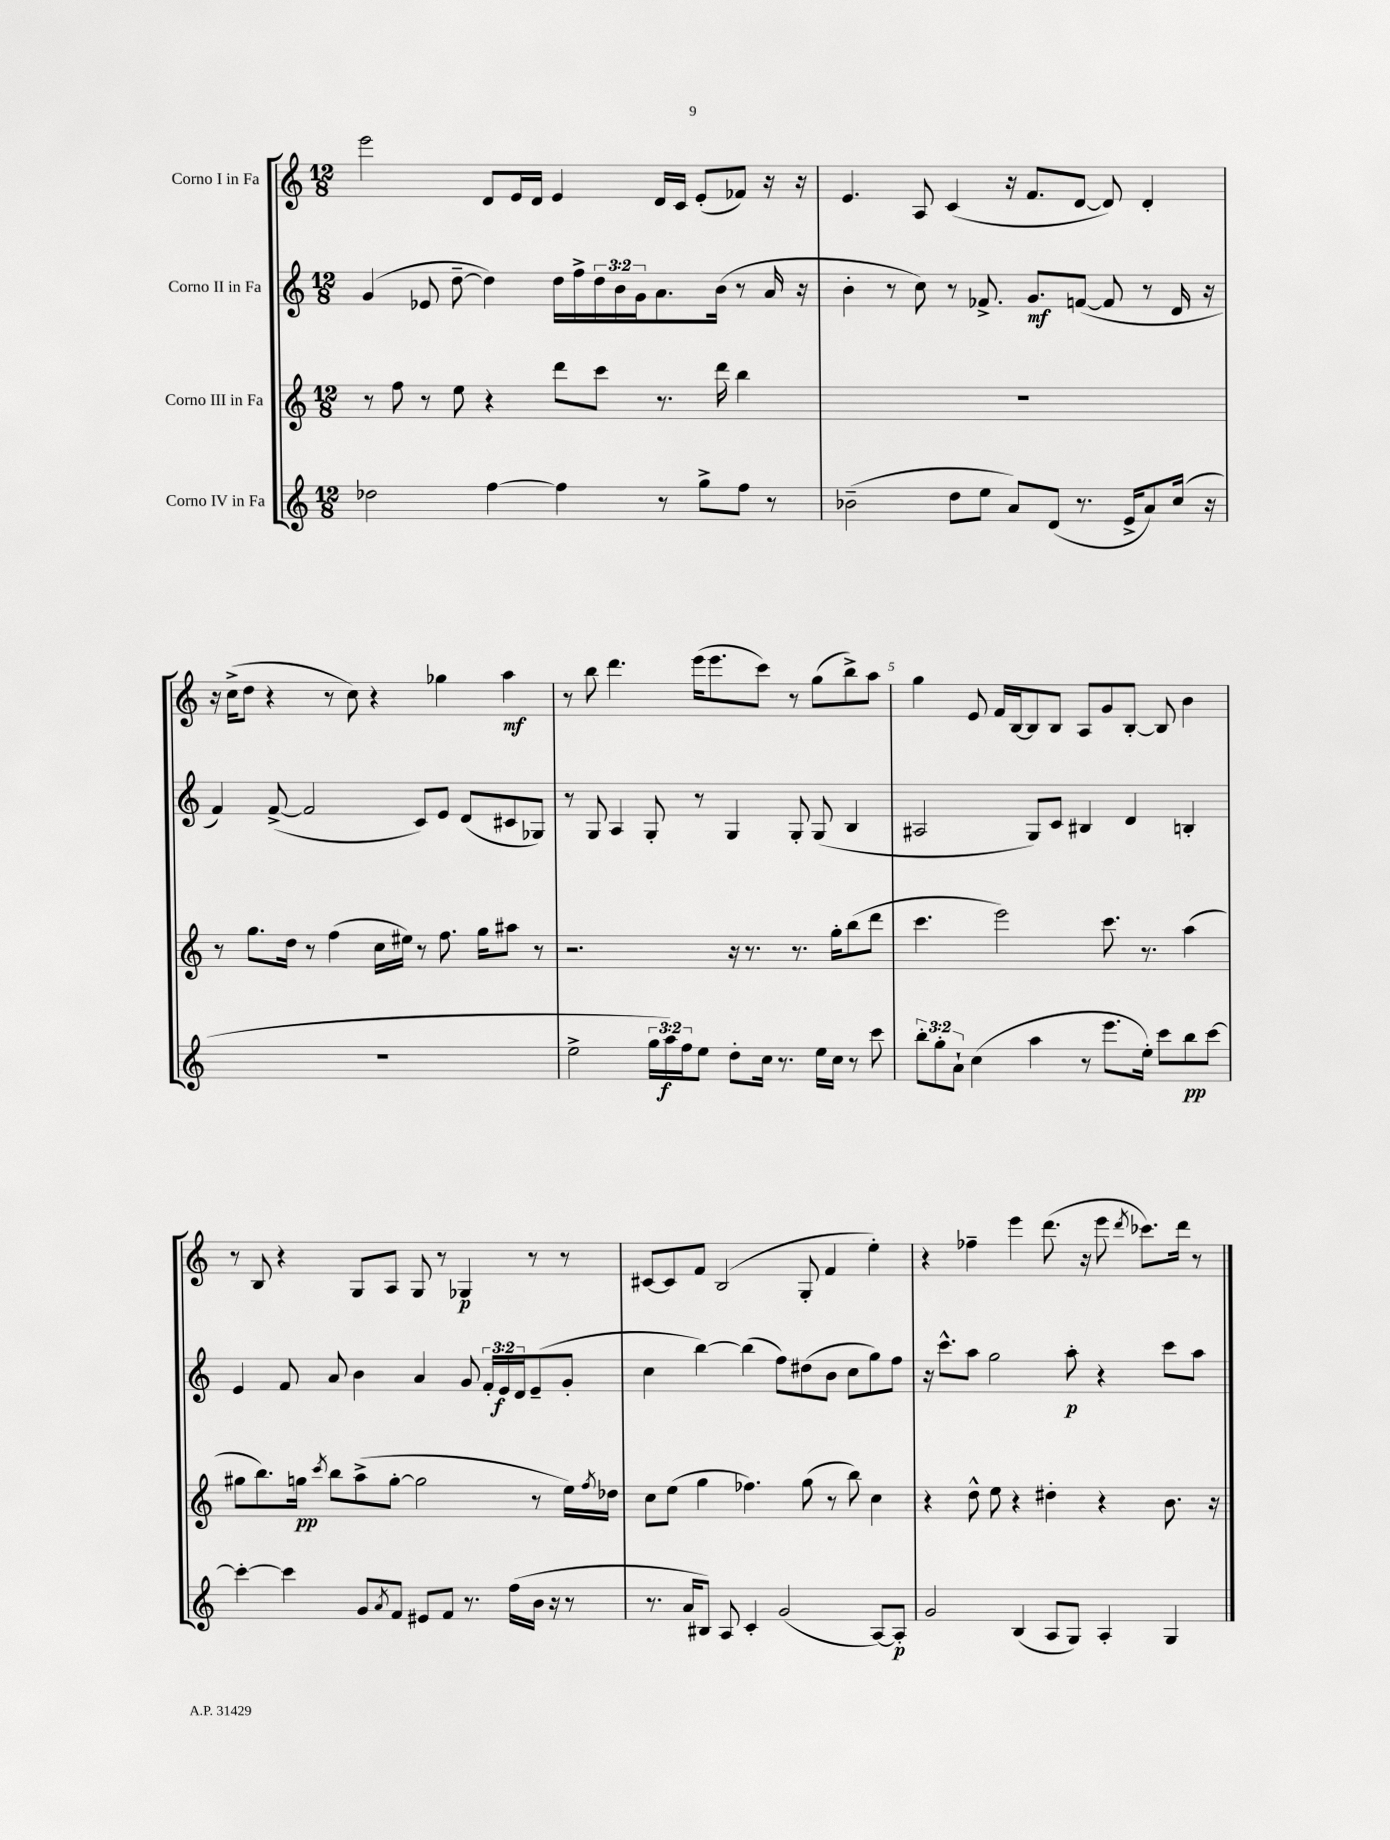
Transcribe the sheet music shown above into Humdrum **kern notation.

**kern	**kern	**kern	**kern
*staff4	*staff3	*staff2	*staff1
*clefG2	*clefG2	*clefG2	*clefG2
*k[]	*k[]	*k[]	*k[]
*M12/8	*M12/8	*M12/8	*M12/8
2dd-\	8r	(4g/	2eee\
.	8ff\	.	.
.	8r	8e-/	.
.	8ee\	[8dd~\	.
[4ff\	4r	4dd\])	8d/L
.	.	.	16e/L
.	.	.	16d/JJ
4ff\]	8ddd\L	16dd\LL	4e/
.	.	16ff^\	.
.	8ccc\J	24dd\	.
.	.	24b\	.
.	.	24g\J	.
8r	8.r	8.a\	16d/LL
.	.	.	16c/JJ
8gg^\L	.	.	(8e'/L
.	16ddd\	(16b\Jk	.
8ff\J	4bb\	8r	8f-/J)
8r	.	16a/	16r
.	.	16r	16r
=	=	=	=
(2b-~\	1.r	4b'\	4.e/
.	.	8r	.
.	.	8cc\)	8A/
8dd\L	.	8r	(4c/
8ee\J	.	8.f-^/	.
8a/L)	.	.	16r
.	.	8.g/L	8.f/L
(8d/J	.	.	.
8.r	.	([8f/J	[8d/J
.	.	8f/]	8d/])
16e^/LK	.	.	.
8a/)	.	8r	4d'/
(16cc/Jk	.	16d/	.
16r	.	16r	.
=	=	=	=
1.r	8r	4f/)	16r
.	.	.	(16cc^\LK
.	8.gg\L	.	8dd\J
.	.	([8f^/	4r
.	16dd\Jk	.	.
.	8r	2f/]	.
.	(4ff\	.	8r
.	.	.	8cc\)
.	16cc\LL	.	4r
.	16ee#\JJ)	.	.
.	8r	8c/L)	.
.	8.ff\	8e/J	4gg-\
.	.	(8d/L	.
.	16gg\LK	.	.
.	8aa#\J	8c#/	4aa\
.	8r	8G-/J)	.
=	=	=	=
2ee^\	2.r	8r	8r
.	.	8G/	8bb\
.	.	4A/	4.ddd\
24gg\LL	.	8G'/	.
24aa\)	.	.	.
24ff\J	.	.	.
8ee\J	.	8r	(16eee\LK
.	.	.	8.eee\
8dd'\L	16r	4G/	.
.	8.r	.	.
16cc\Jk	.	.	8ccc\J)
8.r	.	.	.
.	8.r	8G'/	8r
16ee\LL	.	(8G/	(8gg\L
16cc\JJ	16gg'\LK	.	.
8r	(8bb\	4B/	8bb^\)
8ccc\	8ddd\J	.	8aa\J
=	=	=	=
12bb'\L	4.ccc\	2A#/	4gg\
12gg'\	.	.	.
12a`\J	.	.	.
(4cc\	.	.	8e/
.	2eee\)	.	16f/LL
.	.	.	[16B/J
4aa\	.	8G/L)	8B/]
.	.	8c/J	8B/J
8r	.	4B#/	8A/L
8.eee\L	8.ccc\	.	8g/
.	.	4d/	[8B'/J
16ee'\Jk)	8.r	.	.
8ccc\L	.	.	8B/]
8bb\	(4aa\	4B'/	4b\
[8ccc\J	.	.	.
=	=	=	=
4ccc'\_	8gg#\L	4e/	8r
.	8.bb\)	.	8B/
4ccc\]	.	8f/	4r
.	16gg\Jk	.	.
.	8qccc/	.	.
.	8bb\L	8a/	.
8g/L	(8aa^\	4b\	8G/L
8qa/	.	.	.
8f/J	[8gg'\J	.	8A/J
8e#/L	2gg\]	4a/	8G/
8f/J	.	.	8r
8.r	.	8g/	4G-/
.	.	24f'/LL	.
.	.	24e/	.
(16ff\LL	.	.	.
.	.	24d/J	.
16b\JJ	8r	(8e~/	8r
16r	.	.	.
8r	16ee\LL)	8g'/J	8r
.	8qff/	.	.
.	16dd-\JJ	.	.
=	=	=	=
8.r	8cc\L	4cc\	[8c#/L
.	(8ee\J	.	8c#/]
16a/LK	.	.	.
8B#/J)	4gg\	[4bb\)	8f/J
8A/	.	.	(2B/
4c'/	4.ff-\)	(4bb\]	.
(2g/	.	8ff\L)	.
.	(8gg\	(8dd#\	8G'/
.	8r	8b\J	4f/
.	8bb\)	8cc\L	.
[8A/L)	4cc\	8gg\)	4ee'\)
8A'/]J	.	8ff\J	.
=	=	=	=
2g/	4r	16r	4r
.	.	8.ccc^^\L	.
.	8dd^^\	8aa\J	4ff-~\
.	8ee\	2gg\	.
(4B/	4r	.	4eee\
8A/L	4dd#'\	.	(8.ddd\
8G/J)	.	8aa'\	.
.	.	.	16r
4A'/	4r	4r	8eee\
.	.	.	8qddd/
.	.	.	8.ccc-\L)
4G/	8.b\	8ccc\L	.
.	.	.	16ddd\Jk
.	.	8aa\J	8r
.	16r	.	.
==	==	==	==
*-	*-	*-	*-
